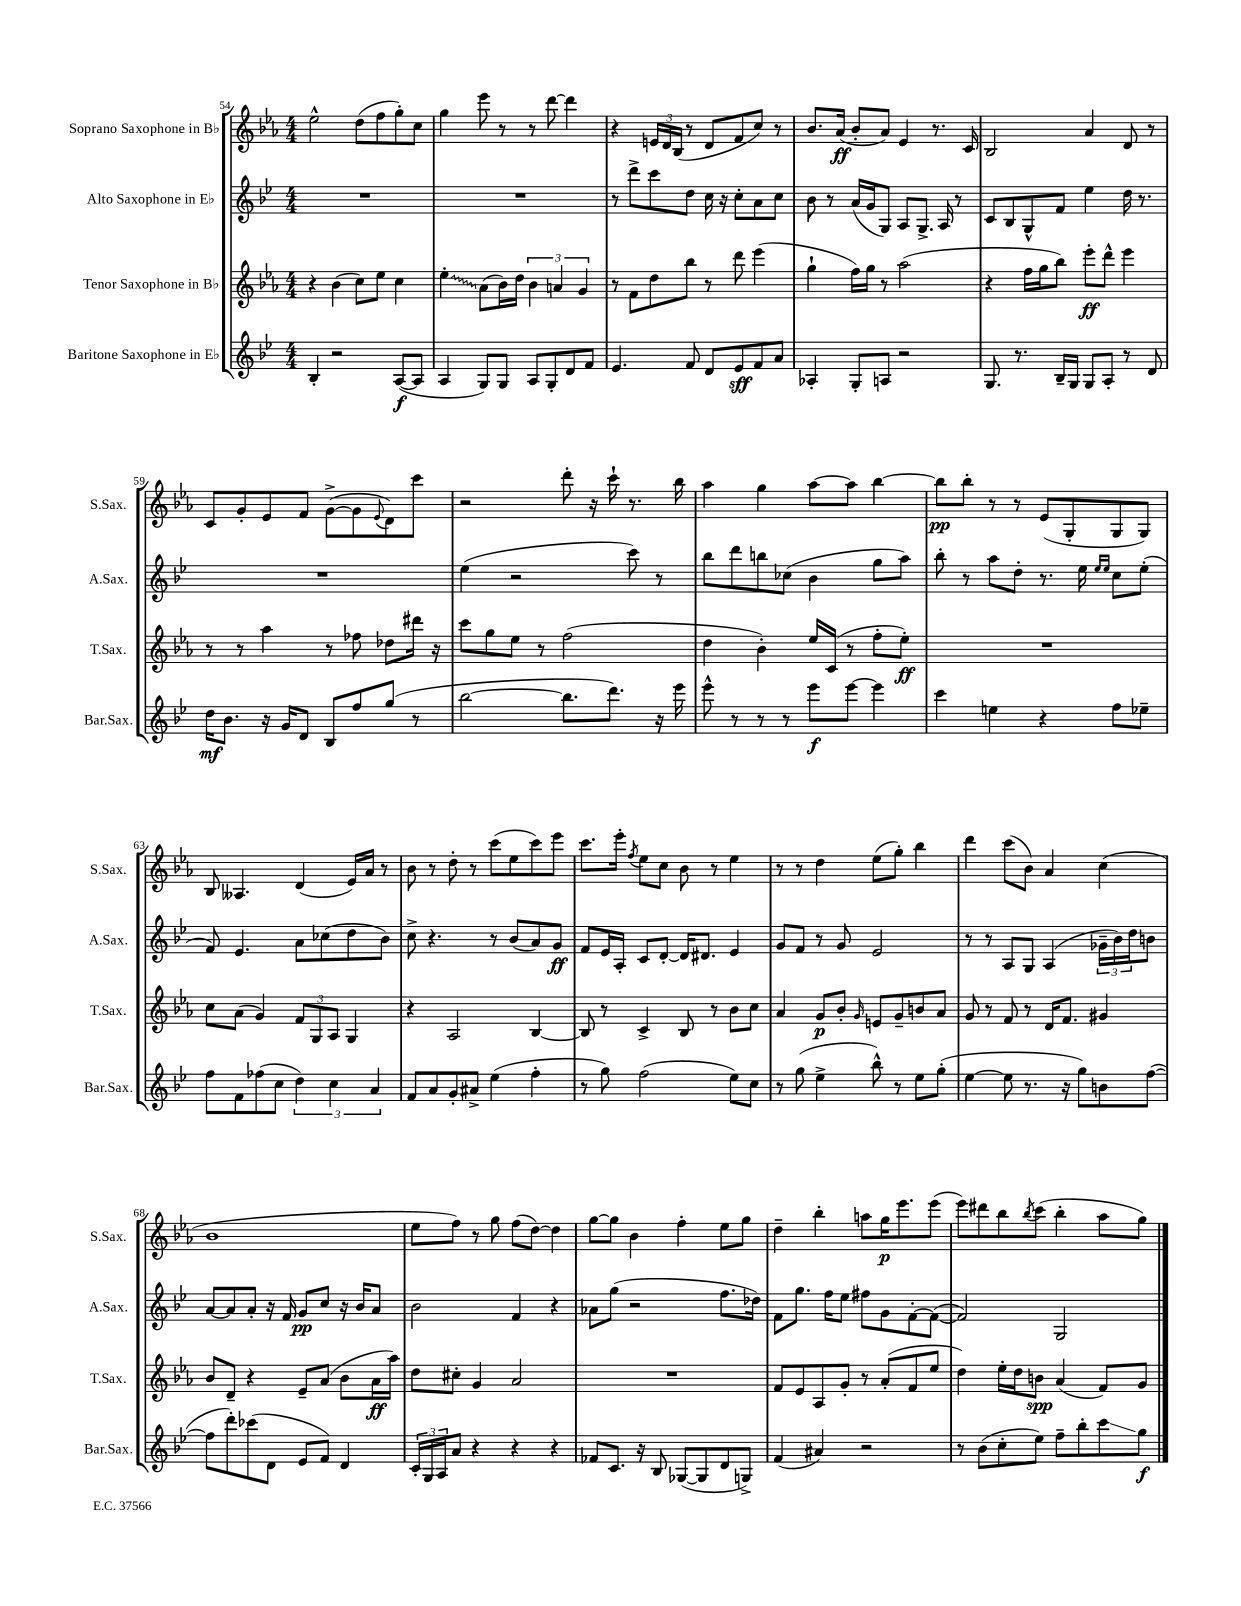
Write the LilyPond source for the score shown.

<<
\new StaffGroup <<
\new Staff = "s0" \with { instrumentName = "Soprano Saxophone in Bb" shortInstrumentName = "S.Sax." } {
    \clef treble \key ees \major \numericTimeSignature \time 4/4
    ees''2-^ d''8( f''8 g''8-.) c''8 |
    g''4 ees'''8 r8 r8 d'''8~ d'''4 |
    r4 \tuplet 3/2 { e'16 d'16 bes16( } r8 d'8 f'8 c''8) r8 |
    bes'8. aes'16\ff( bes'8-. aes'8) ees'4 r8. c'16 |
    bes2 aes'4 d'8 r8 |
    c'8 g'8-. ees'8 f'8 g'8~->( g'8 \appoggiatura { ees'8 } d'8) c'''8 |
    r2 d'''8-. r16 c'''16-! r8. bes''16 |
    aes''4 g''4 aes''8~ aes''8 bes''4~ |
    bes''8\pp bes''8-. r8 r8 ees'8( g8-. g8 g8) |
    bes8 aeses4. d'4( ees'16) aes'16 r8 |
    bes'8 r8 d''8-. r8 c'''8( ees''8 c'''8) ees'''8 |
    c'''8. ees'''16-. \acciaccatura { f''8 } ees''8 c''8 bes'8 r8 ees''4 |
    r8 r8 d''4 ees''8( g''8-.) bes''4 |
    d'''4 c'''8( bes'8) aes'4 c''4( |
    bes'1 |
    ees''8 f''8) r8 g''8 f''8( d''8~) d''4 |
    g''8~ g''8 bes'4 f''4-. ees''8 g''8 |
    d''4-- bes''4-. a''8 g''16\p ees'''8. ees'''8( |
    ees'''8) dis'''8 bes''8 \acciaccatura { bes''8 } c'''8( bes''4-. aes''8 g''8) \bar "|." |
}
\new Staff = "s1" \with { instrumentName = "Alto Saxophone in Eb" shortInstrumentName = "A.Sax." } {
    \clef treble \key bes \major \numericTimeSignature \time 4/4
    R1 |
    R1 |
    r8 d'''8-> c'''8 d''8 c''16 r16 c''8-. a'8 c''8 |
    bes'8 r8 a'16( g'16 g8) a8 g8.-> a16 r8 |
    c'8 bes8 g8-^ f'8 ees''4 d''16 r8. |
    R1 |
    ees''4( r2 c'''8) r8 |
    bes''8 d'''8 b''8 ces''8( bes'4 g''8 a''8) |
    bes''8-. r8 a''8 d''8-. r8. ees''16 \grace { ees''16 ees''16 } c''8 ees''8-.( |
    f'8) ees'4. a'8 ces''8( d''8 bes'8) |
    c''8-> r4. r8 bes'8( a'8) g'8\ff |
    f'8 ees'16 a16-. c'8 d'8~-. d'16 dis'8. ees'4 |
    g'8 f'8 r8 g'8 ees'2 |
    r8 r8 a8 g8 a4( \tuplet 3/2 { ges'16-- bes'16) d''16 } b'8 |
    a'8~ a'8 a'8-. r16 f'16 g'8\pp c''8 r16 bes'16 a'8 |
    bes'2 f'4 r4 |
    aes'8 g''8( r2 f''8. des''16) |
    f'8 g''8. f''16 ees''8 fis''8 g'8 f'8~-. f'8~( |
    f'2) g2 \bar "|." |
}
\new Staff = "s2" \with { instrumentName = "Tenor Saxophone in Bb" shortInstrumentName = "T.Sax." } {
    \clef treble \key ees \major \numericTimeSignature \time 4/4
    r4 bes'4( c''8) ees''8 c''4 |
    \once \override Glissando.style = #'zigzag ees''4-.\glissando aes'8( bes'16) d''16 \tuplet 3/2 { bes'4 a'4 g'4 } |
    r8 f'8 d''8 bes''8 r8 d'''8 ees'''4( |
    g''4-! f''16) g''16 r8 aes''2( |
    r4 f''16 g''16 bes''8) ees'''8-.\ff d'''8-^ ees'''4 |
    r8 r8 aes''4 r8 fes''8 des''8 dis'''16 r16 |
    c'''8 g''8 ees''8 r8 f''2( |
    d''4 bes'4-.) ees''16 c'16( r8 f''8-. ees''8-.\ff) |
    R1 |
    c''8 aes'8( g'4) \tuplet 3/2 { f'8 g8 aes8 } g4 |
    r4 aes2 bes4~ |
    bes8 r8 c'4-> bes8 r8 bes'8 c''8 |
    aes'4 g'8\p bes'8-. \grace { g'16 } e'8 g'8-- b'8 aes'8 |
    g'8 r8 f'8 r8 d'16 f'8. gis'4 |
    bes'8 d'8-- r4 ees'8-- aes'8( bes'8 aes'16\ff aes''16) |
    d''8 cis''8-. g'4 aes'2 |
    R1 |
    f'8 ees'8 aes8 g'8-. r8 aes'8-.( f'8 ees''8 |
    d''4) ees''16-. d''16 b'8\spp aes'4( f'8) g'8 \bar "|." |
}
\new Staff = "s3" \with { instrumentName = "Baritone Saxophone in Eb" shortInstrumentName = "Bar.Sax." } {
    \clef treble \key bes \major \numericTimeSignature \time 4/4
    bes4-. r2 a8~\f( a8 |
    a4 g8) g8 a8 g8-. d'8 f'8 |
    ees'4. f'8 d'8 ees'8\sff f'8 a'8 |
    aes4-. g8-. a8 r2 |
    g8. r8. bes16-- g16 g8 a8-. r8 d'8 |
    d''16\mf bes'8. r16 g'16 d'8 bes8 f''8 g''8( r8 |
    bes''2~ bes''8. d'''8.) r16 ees'''16 |
    ees'''8-^ r8 r8 r8 ees'''8\f ees'''8~ ees'''4 |
    c'''4 e''4 r4 f''8 ees''8-- |
    f''8 f'8 fes''8( c''8 \tuplet 3/2 { d''4) c''4 a'4 } |
    f'8 a'8 g'8-. ais'8-> ees''4( f''4-. |
    r8 g''8) f''2( ees''8) c''8 |
    r8 g''8( ees''4-> bes''8-^) r8 ees''8 g''8-.( |
    ees''4~ ees''8 r8. r16 g''8) b'8 f''8~( |
    f''8 d'''8-.) ces'''8( d'8 ees'8 f'8) d'4 |
    \tuplet 3/2 { c'16-. g16 a16 } a'8 r4 r4 r4 |
    fes'8 c'8. r16 bes8 ges8~( ges8 d'8 g8->) |
    f'4( ais'4) r2 |
    r8 bes'8( c''8-. ees''8) f''8-- bes''8-. c'''8\glissando g''8\f \bar "|." |
}
>>
>>
\layout { \context { \Score currentBarNumber = #54 } }
